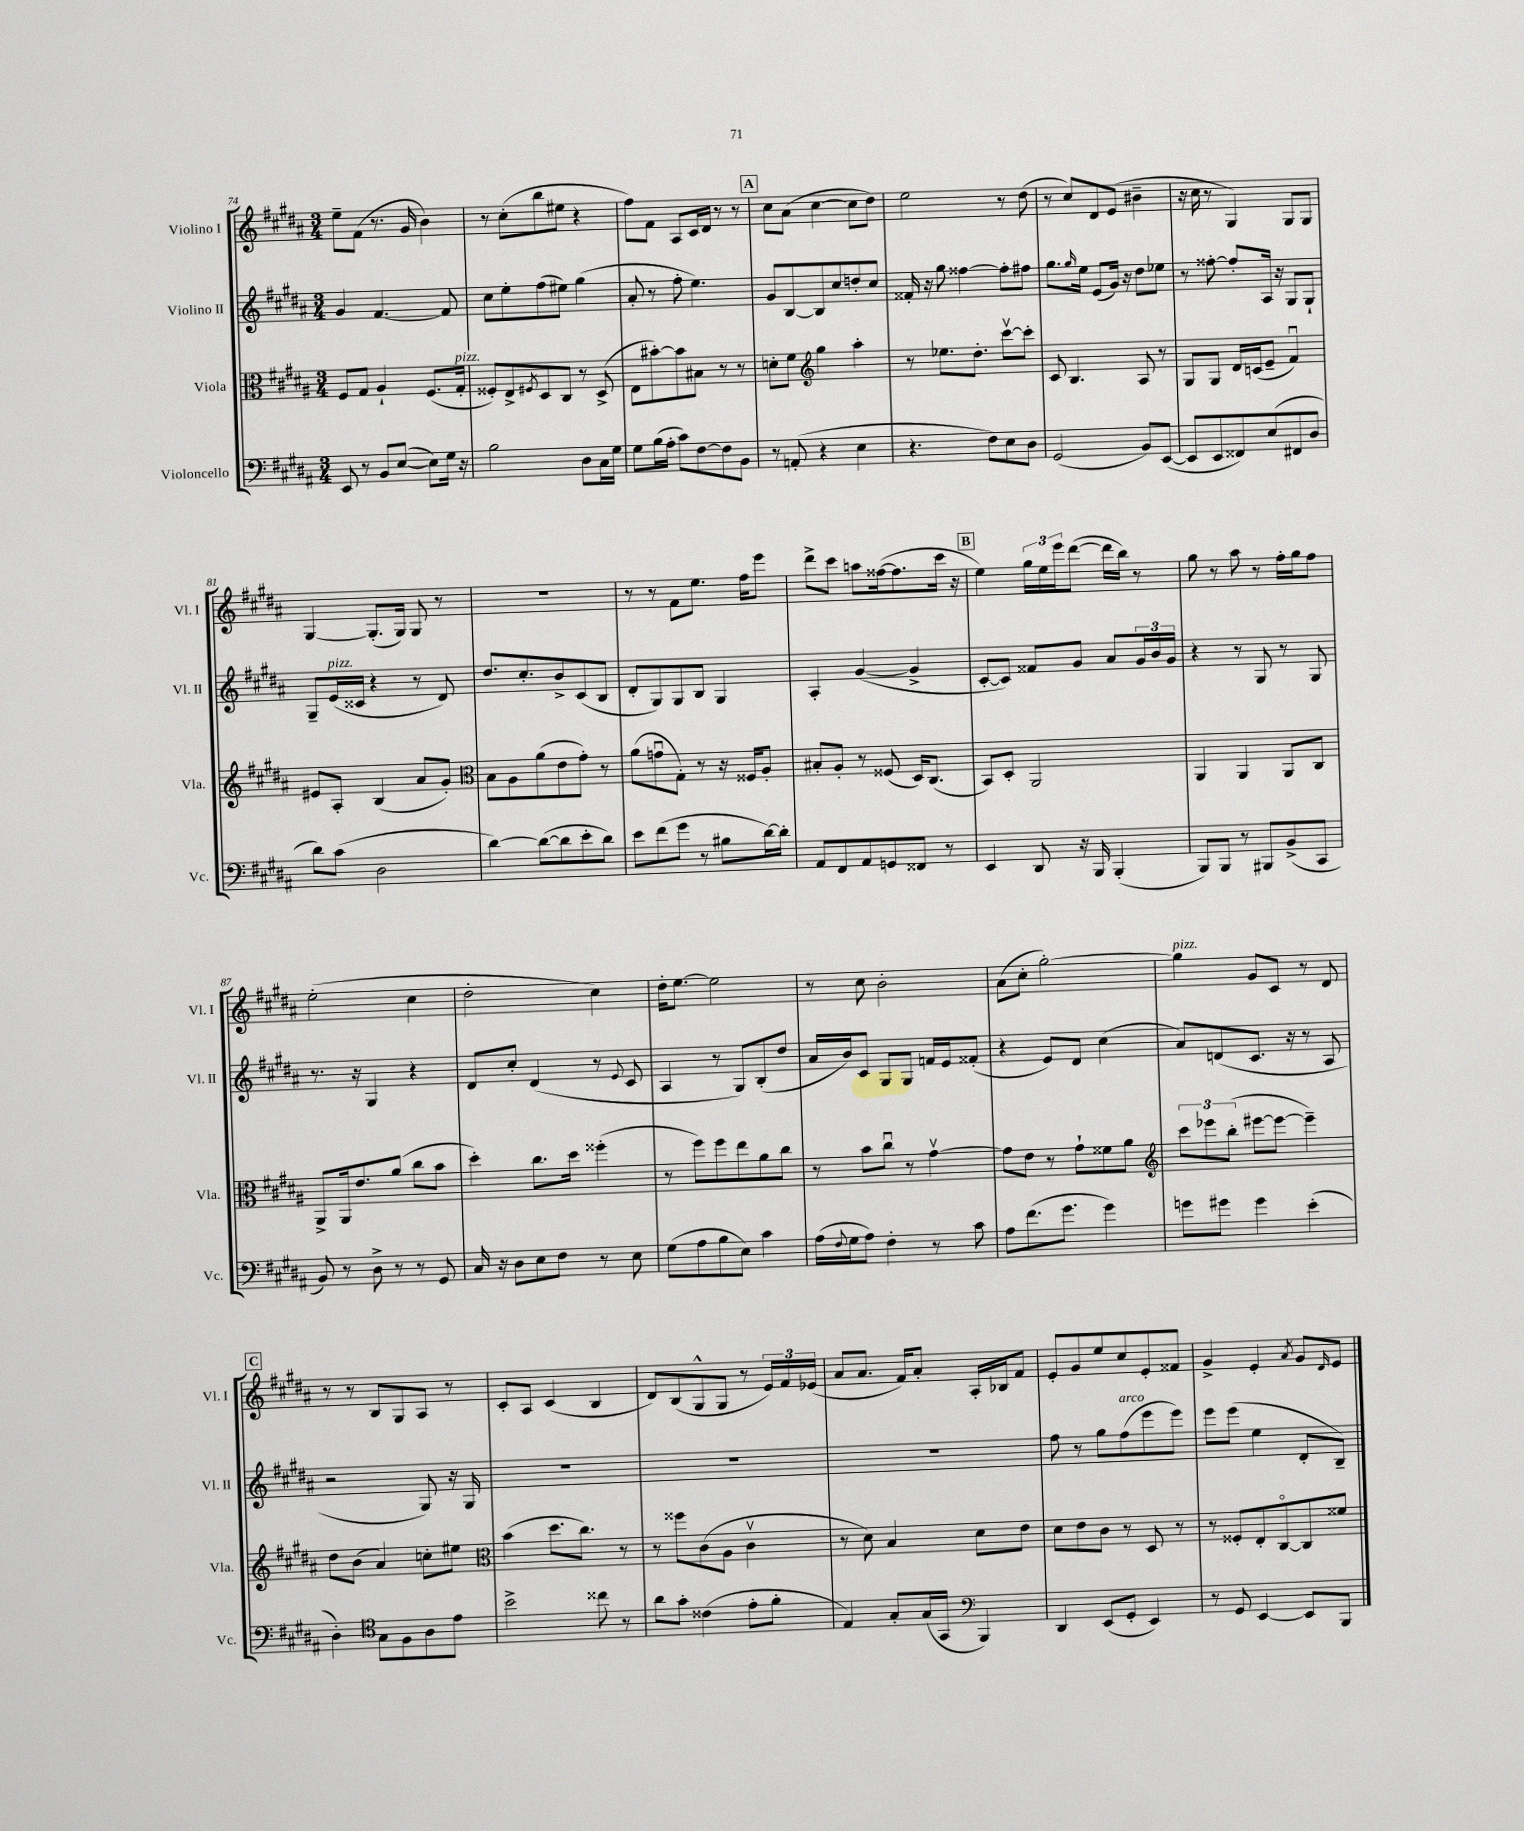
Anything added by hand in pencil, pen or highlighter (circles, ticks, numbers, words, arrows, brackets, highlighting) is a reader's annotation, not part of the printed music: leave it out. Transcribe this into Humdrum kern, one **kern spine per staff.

**kern	**kern	**kern	**kern
*part4	*part3	*part2	*part1
*staff4	*staff3	*staff2	*staff1
*I"Violoncello	*I"Viola	*I"Violino II	*I"Violino I
*I'Vc.	*I'Vla.	*I'Vl. II	*I'Vl. I
*clefF4	*clefC3	*clefG2	*clefG2
*k[f#c#g#d#a#]	*k[f#c#g#d#a#]	*k[f#c#g#d#a#]	*k[f#c#g#d#a#]
*M3/4	*M3/4	*M3/4	*M3/4
=74	=74	=74	=74
8EE/	8F#/L	4g#/	8ee~\L
8r	8G#/J	.	(8f#\J
8BB/L	4A#`/	[4.f#/	8.r
([8E/J	.	.	.
.	.	.	16g#/
8E\L])	(8.F#/L	.	4b\)
16G#\Jk	.	8f#/]	.
!	!LO:TX:a:i:t=pizz.	!	!
16r	16G#'/Jk	.	.
=75	=75	=75	=75
2B\	8F##X'/L)	8cc#\L	8r
.	8E^/	8ee'\	(8cc#'\L
.	8qF#X/	.	.
.	8D#/	(8ff#\	8bb\
.	8C#/J	8ee#X\J)	8ee#X\J
8D#\L	8r	(4gg#\	4r
16C#\L	(8D#^/	.	.
16G#\JJ	.	.	.
=76	=76	=76	=76
8G#\L	8E\L	8a#'/	8ff#\L)
(16B\L	[8b#X'\)	8r	8f#\J
16A#'\JJ	.	.	.
8c#\L)	8b#\]	8ff#'\	8A#/L
[8F#\	8B#X\J	4.ee\)	16c#/L
.	.	.	16d#/JJ
8F#\]	8r	.	8r
8BB\J	8r	.	8r
!!LO:REH:place=s1:t=A
=77	=77	=77	=77
8r	8dn'\L	8g#/L	8cc#\L
(8AAn'/	8f#\J	[8B/	(8a#\J
*	*clefG2	*	*
4r	4gg#\	8B/]	[4cc#\
.	.	8cc#/	.
4E\	4aa#'\	8ddn'/	8cc#\L]
.	.	8cc#/J	8dd#\J)
=78	=78	=78	=78
4.r	8r	16f##X'/	2ee\
.	.	16r	.
.	8.ee-X\L	8gg#\	.
.	.	[4ff##X\	.
.	8.dd#'\J	.	.
8F#\L)	.	.	.
8E\	[8ccc#v\L	8ff##'\L]	8r
8D#\J	8ccc#'\J]	8ff#X\J	(8dd#\
=79	=79	=79	=79
(2GG#/	8c#/	8.gg#\L	8r
.	4.B/	.	8cc#/L)
.	.	16qqgg#/	.
.	.	16ee\Jk	.
.	.	(8e/L	8d#/
.	.	16g#/Jk)	(8e/J
.	.	16r	.
8BB/L)	8A#/	8dd#\L	4b#X~\
([8EE/J	8r	8ee-X\J	.
=80	=80	=80	=80
8EE/L]	8G#/L	8r	16r
.	.	.	16cc#\
8EE/	8G#/J	[8ff##X'\	8r
8FF##X/)	16d#/LL	8ff##'/L]	4G#/)
.	(16cn/J	.	.
(8E/	8e~/J	16A#/Jk	.
.	.	16r	.
8FF#X/	4f#u/)	8G#/L	8G#/L
8D#/J	.	8G#`/J	8G#/J
!!LO:LB:g=z
=81	=81	=81	=81
8d#\L)	8e#X/L	8G#~/L	[4G#/
!	!	!LO:TX:a:i:t=pizz.	!
(8c#\J	8A#'/J	(16e/L	.
.	.	16c##X/JJ	.
2D#\	(4B/	4r	(8.G#'/L]
.	.	.	16G#/Jk)
.	8a#/L	8r	8G#/
.	8g#'/J)	8d#/)	8r
=82	=82	=82	=82
*	*clefC3	*	*
[4d#\)	8B\L	8.dd#/L	2.r
.	8A#\	.	.
.	.	8.cc#'/	.
(8d#\L_	(8a#\	.	.
8d#\]	8e\	8b^/	.
8e'\	8g#'\J)	(8c#/	.
8d#\J)	8r	8B/J	.
=83	=83	=83	=83
8e\L	(8a#\L	8d#'/L	8r
(8f#\	8gnu\	8G#/)	8r
8g#\J	8G#'\J)	8G#/	8f#\L
8r	8r	8B/J	8.ee\J
8B#X\L	16r	4G#/	.
.	16F##X/KL	.	16ff#\KL
[16d#\L)	8A#'/J	.	8eee\J
16d#'\JJ]	.	.	.
=84	=84	=84	=84
8AA#/L	8B#X'/L	4A#'/	8ddd#^\L
8FF#/	8A#'/J	.	8ccc#\J
8AA#/	8r	([4g#/	8aan\L
8GGn/	(8F##X/	.	([16ff##X\k
.	.	.	8.ff##\]
8FF##X/J	16D#/KL)	4g#^/]	.
.	(8.C#/J	.	.
8r	.	.	16ccc#\Jk
.	.	.	16r
!!LO:REH:place=s1:t=B
=85	=85	=85	=85
4EE/	8BB/L)	[8c#'/L	4ee\)
.	8D#'/J	8c#/J])	.
8DD#/	2AA#/	8f##X/L	24gg#\LL
.	.	.	24ee\
.	.	.	24eee\J
16r	.	8g#/J	([8ddd#\J
16BBB/	.	.	.
(4BBB'/	.	8a#/L	16ddd#\LL]
.	.	.	16bb\JJ)
.	.	24g#/L	8r
.	.	24b/	.
.	.	24g#/JJ	.
=86	=86	=86	=86
8BBB/L)	4AA#/	4r	8gg#\
8BBB/J	.	.	8r
8r	4AA#/	8r	8aa#\
8BBB#X/L	.	8G#/	8r
(8BB^/	8AA#/L	8r	16ff#'\LL
.	.	.	16gg#\J
8CC#/J	8C#/J	8G#/	8ff#\J
!!LO:LB:g=z
=87	=87	=87	=87
8BB/)	8AA#^/L	8.r	(2ee'\
8r	16AA#/k	.	.
.	8.e/	16r	.
8D#^\	.	4G#/	.
8r	(8a#/J	.	.
8r	8cc#\L	4r	4cc#\
8GG#/	8b\J	.	.
=88	=88	=88	=88
16C#/	4dd#'\)	8d#/L	2dd#'\
16r	.	.	.
8D#\L	.	8cc#'/J	.
8E\	8.cc#\L	(4d#/	.
8F#\J	.	.	.
.	16dd#\Jk	.	.
8r	(4ff##X'\	8r	4cc#\)
.	.	8qqe/	.
8E\	.	8c#/	.
=89	=89	=89	=89
(8G#\L	8r	4A#/	16dd#'\KL
.	.	.	[8.ee\J
8A#\	8ff#\L)	.	.
8B\	8ff#\	8r	2ee\]
8E\J)	8ee\	8G#/L)	.
4c#\	8a#\	(8B'/	.
.	8cc#\J	8dd#/J	.
=90	=90	=90	=90
(16A#\LL	8r	16a#/LL	8r
8qqF#/	.	.	.
16G#\J	.	16b/J)	.
8A#\J)	8b\L	8c#/J	8cc#\
4F#'\	8cc#u\J	8G#/L	2b'\
.	8r	8G#/J	.
8r	[4g#v\	16fn/LL	.
.	.	16e/J	.
8c#\	.	(8f##X'/J	.
=91	=91	=91	=91
8A#\L	8g#\L]	4r	(8a#\L
(8.f#\	8e\J	.	8cc#'\J
.	8r	8e/L)	[2gg#'\)
8.g#\J	.	.	.
.	8g#`\L	8d#/J	.
4g#\)	8f##X\	(4cc#\	.
.	8a#\J	.	.
=92	=92	=92	=92
*	*clefG2	*	*
!	!	!	!LO:TX:a:i:t=pizz.
8gn\L	12ccc#\L	8a#/L)	4gg#\]
.	12eee-X\	.	.
8g#X\J	.	(8dn/	.
.	(12bb'\J	.	.
4g#\	[8eee#X\L	8.c#/J	8g#/L
.	8eee#\J_	.	8c#/J
.	.	16r	.
(4e'\	4eee#~\])	8r	8r
.	.	8A#/	8d#/
!!LO:LB:g=z
!!LO:REH:place=s1:t=C
=93	=93	=93	=93
4D#'\)	8dd#\L	2r	8r
.	(8b\J	.	8r
*clefC4	*	*	*
8G#\L	4a#/)	.	8B/L
8F#\	.	.	8G#/
8A#\	8ccn'\L	8G#/)	8A#/J
8e\J	8ee#X\J	16r	8r
.	.	16G#/	.
=94	=94	=94	=94
*	*clefC3	*	*
2b^\	(4b\	2.r	8c#'/L
.	.	.	8A#/J
.	8.dd#\L	.	(4c#/
.	8.cc#\J)	.	.
8cc##X\	.	.	4B/
8r	8r	.	.
=95	=95	=95	=95
8a#\L	8r	2.r	8d#/L)
8g#'\J	8ff##X\L	.	(8B/
(4c##X\	(8c#\	.	8G#^^/
.	8A#\J	.	8G#/J
8e'\L	4c#v\	.	8r
8f#'\J	.	.	24e/LL)
.	.	.	24f#/
.	.	.	(24e-X/JJ
=96	=96	=96	=96
4E/)	8r	2.r	8a#/L
.	8d#\)	.	8.a#/J
8G#'/L	4B/	.	.
.	.	.	16f#/KL)
(16G#/L	.	.	8a#'/J
16GG#/JJ	.	.	.
*clefF4	*	*	*
4BBB/)	8d#\L	.	16A#'/LL
.	.	.	16B-X/J
.	8e\J	.	8f#/J
=97	=97	=97	=97
4DD#/	8d#\L	8ff#\	8e'/L
.	8e\	8r	8g#/
(8EE/L	8c#\J	8gg#\L	8ee/
!	!	!LO:TX:a:i:t=arco	!
8GG#'/J	8r	(8ff#\	8cc#/
4EE/)	8D#/	8eee\	8e'/
.	8r	8eee\J)	8f##X/J
=98	=98	=98	=98
8r	8r	8eee\L	4g#^/
8GG#/	8F##X'/L	(8eee\J	.
[4EE/	8E'/	4ee\	4e'/
.	[8C#/	.	.
.	.	.	8qa#/
8EE/L]	8C#/]	8d#'/L	8g#/L
.	.	.	16qqd#/
8BBB/J	8f##X/J	8B~/J)	8e/J
==	==	==	==
*-	*-	*-	*-
